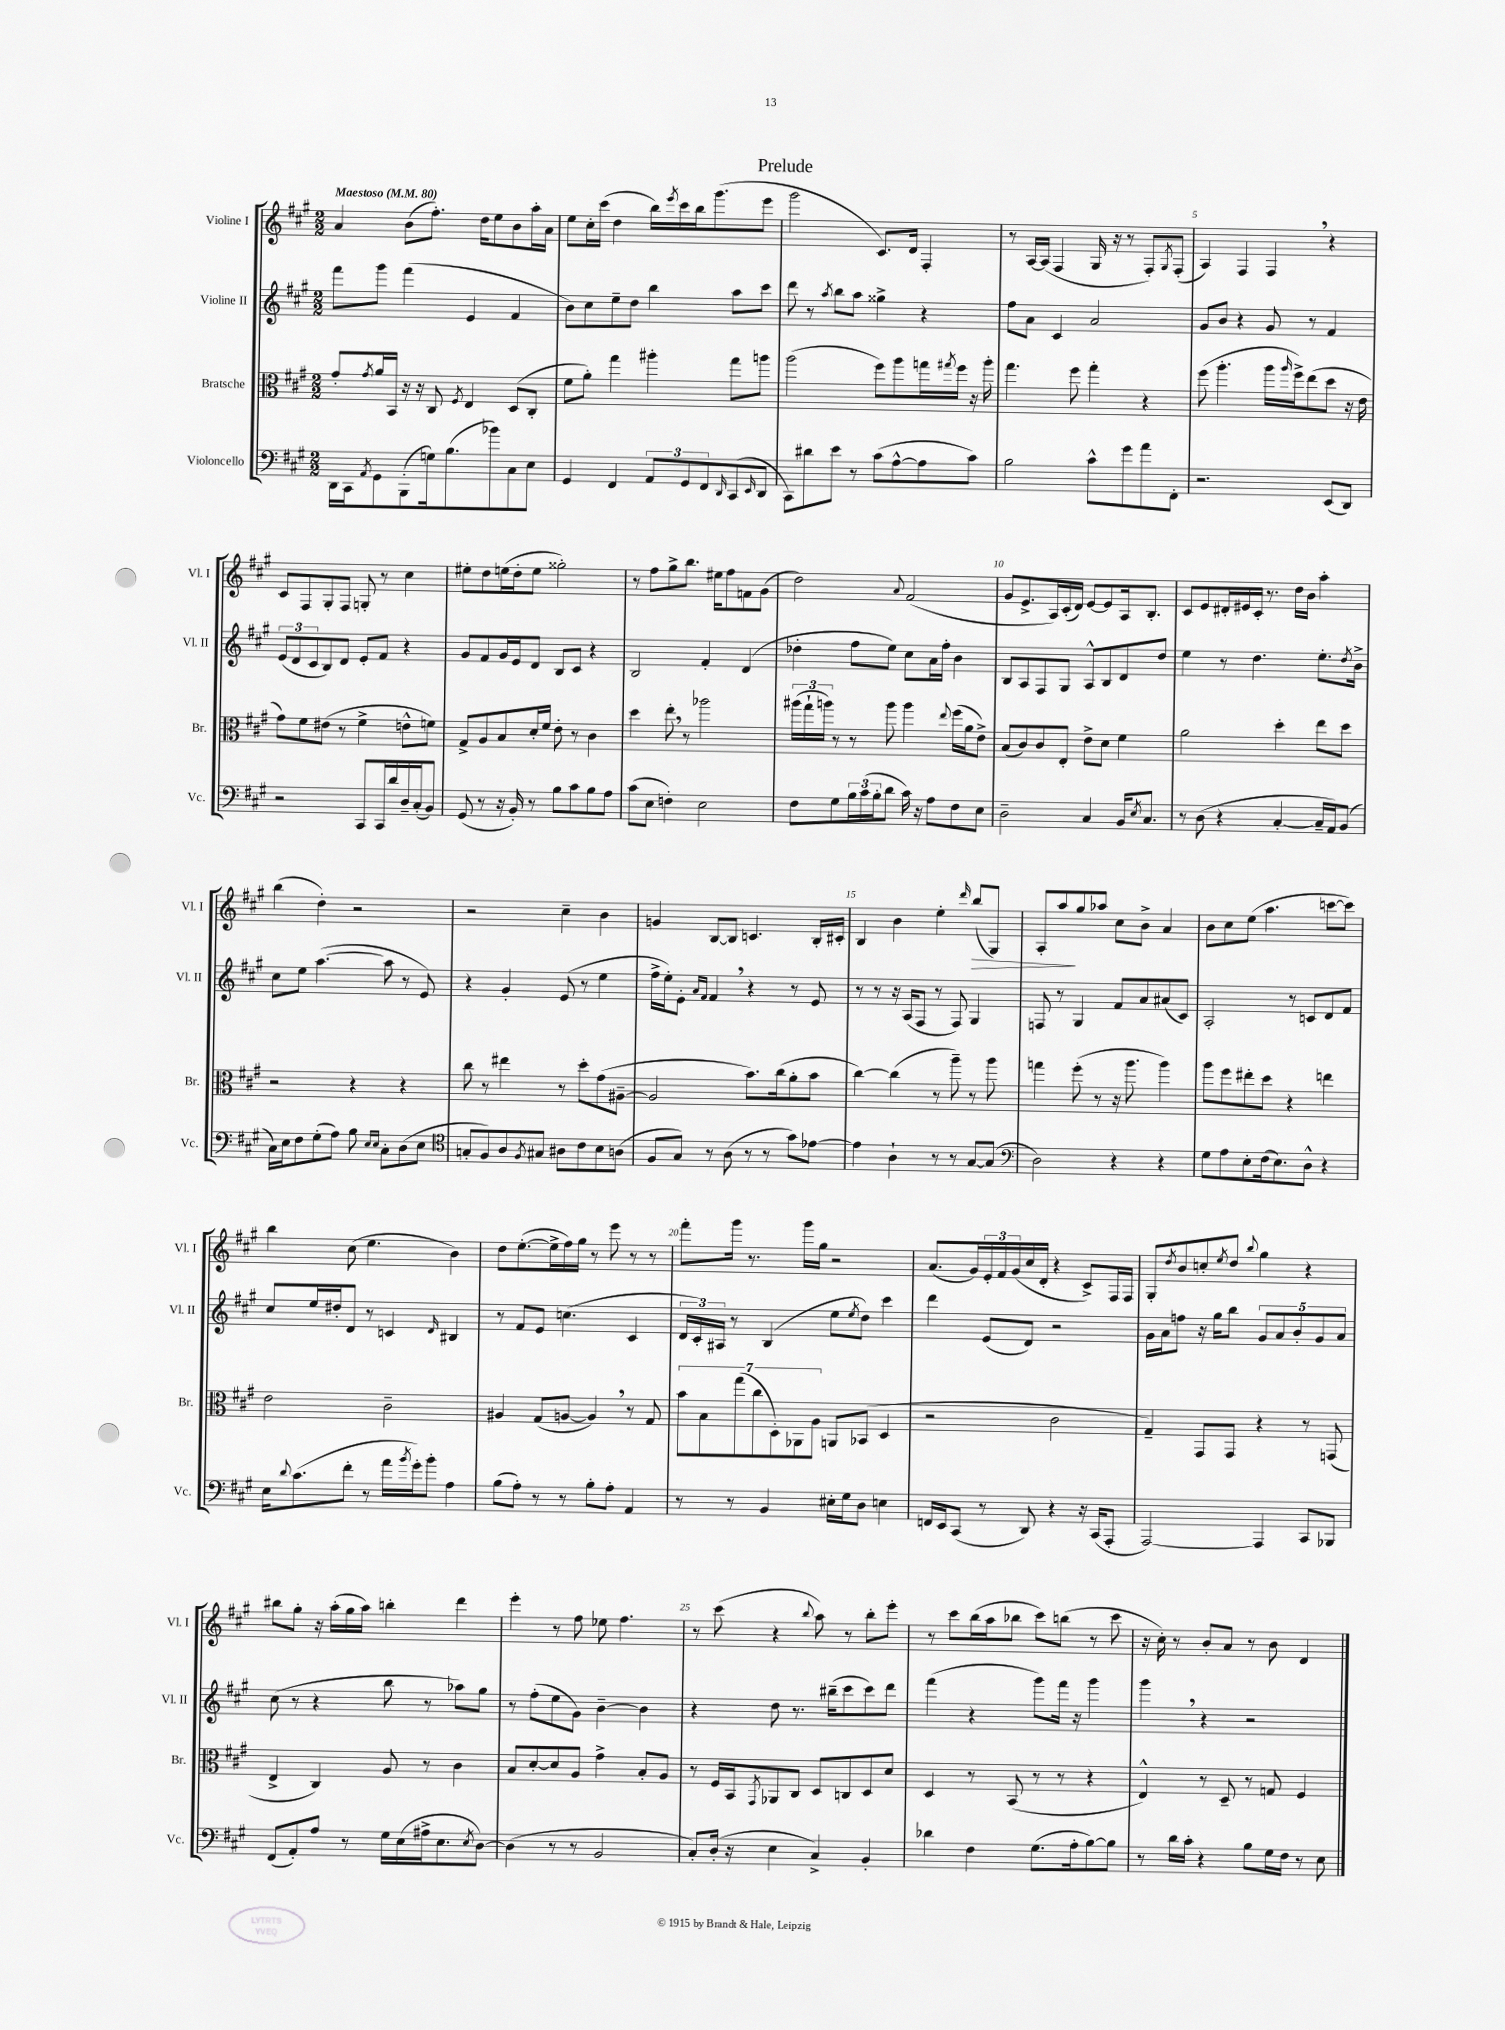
\header { title = "Prelude" }
<<
\new StaffGroup <<
\new Staff = "s0" \with { instrumentName = "Violine I" shortInstrumentName = "Vl. I" } {
    \clef treble \key a \major \numericTimeSignature \time 2/2 \tempo "Maestoso" 4 = 80
    a'4 b'8( fis''8.-.) d''16 e''8 b'8 a''16-. a'16 |
    e''8 cis''16-. cis'''16( d''4 b''16) \acciaccatura { e'''8 } cis'''16 b''16 gis'''8.( e'''8 |
    gis'''2 cis'8.) d'16 fis4-. |
    r8 a16~ a16( fis4 gis16 r16 r8 fis8-.) \acciaccatura { gis8 } fis8-.( |
    a4) fis4 fis4 \breathe r4 |
    cis'8 fis8 gis8-. fis8 g8-. r8 cis''4 |
    eis''8-. d''8 e''16( d''16-. e''8 gisis''2-.) |
    r8 fis''8 gis''8-> b''8. eis''16 fis''8 f'8 gis'8( |
    d''2) \appoggiatura { a'8 } fis'2( |
    gis'8 e'8.-> a16) cis'16-.( d'16) e'8~ e'8 a16 b8.-. |
    cis'8 e'8 dis'16-. eis'16 cis'16-. r8. d''16 b'16 a''4-. |
    b''4( d''4-.) r2 |
    r2 cis''4-- b'4 |
    g'4 b8~ b8 c'4. b16-. cis'16-. |
    b4 b'4 e''4-. \grace { d'''16 } b''8\>( gis8) |
    a8-. a''8\! gis''8 aes''8 cis''8 b'8-> a'4 |
    b'8 cis''8 e''8( a''4. c'''8~ c'''8) |
    b''4 cis''8( e''4. b'4) |
    d''8 e''8.~-.( e''16-> fis''16) gis''16 r8 e'''8 r8 r8 |
    fis'''8-. gis'''16 r8. gis'''16 gis''16 r2 |
    a'8.( gis'16) \tuplet 3/2 { e'16-. fis'16 gis'16( } cis''16 d'16-. r4 cis'8->) fis16 fis16 |
    gis8-. \acciaccatura { d''8 } b'8 c''8-. \acciaccatura { e''8 } d''8 \appoggiatura { b''8 } gis''4 r4 |
    bis''8 gis''8-. r16 a''16-.( gis''16 a''16) b''4-. d'''4 |
    e'''4-. r8 fis''8 ees''8 fis''4. |
    r8 cis'''8( r4 \appoggiatura { b''8 } a''8) r8 b''8-. e'''8-. |
    r8 cis'''8 b''16( a''16 bes''8 cis'''8) b''8( r8 cis'''8 |
    r16 cis''16-.) r8 b'8-. a'8 r8 b'8 d'4 \bar "|." |
}
\new Staff = "s1" \with { instrumentName = "Violine II" shortInstrumentName = "Vl. II" } {
    \clef treble \key a \major \numericTimeSignature \time 2/2
    fis'''8 gis'''8 fis'''4( e'4 fis'4 |
    b'8) cis''8 e''8-- d''8 b''4 a''8 cis'''8 |
    d'''8 r8 \acciaccatura { a''8 } b''8 a''8 gisis''4-> r4 |
    fis''8 a'8 cis'4 a'2 |
    gis'8 b'8 r4 gis'8 r8 fis'4 |
    \tuplet 3/2 { e'8( d'8 cis'8 } b8) d'8 e'8-. fis'8 r4 |
    gis'8 fis'8 gis'16 e'16 d'8 b8 cis'8 r4 |
    b2 fis'4-. d'4( |
    des''4-. fis''8 e''8) cis''8 a'16 fis''16-. b'4 |
    b8 a8 fis8 gis8 a8-^ b8 d'8 d''8 |
    e''4 r8 d''4. e''8.-. \acciaccatura { d''8 } b'16-> |
    cis''8 e''8 a''4.~( a''8 r8 e'8) |
    r4 gis'4-. e'8( r8 e''4 |
    fis''16-> e''16-.) e'8-. \grace { a'16 fis'16 } fis'4 \breathe r4 r8 e'8 |
    r8 r8 r16 a16( fis8 r8 fis8) gis4 |
    f8 r8 gis4 fis'8 a'8 ais'8( cis'8) |
    a2-. r8 c'8 d'8 fis'8 |
    cis''8 e''16 dis''16-. d'8 r8 c'4 \grace { d'16 } bis4 |
    r8 fis'8 e'8 c''4.( cis'4 |
    \tuplet 3/2 { d'16 cis'16-.) ais16 } r8 b4( e''8 \acciaccatura { e''8 } d''8) cis'''4 |
    d'''4 e'8( d'8) r2 |
    gis'16 a'16 f''8 r16 gis''16 b''8 \tuplet 5/4 { gis'8 a'8 b'8-. gis'8 a'8 } |
    cis''8( r8 r4 b''8 r8 aes''8) gis''8 |
    r8 fis''8-.( e''8 gis'8) b'4~-- b'4 |
    r4 d''8 r8. bis''16--( cis'''8 cis'''8) d'''8 |
    fis'''4( r4 gis'''8) fis'''16 r16 gis'''4 |
    gis'''4 \breathe r4 r2 \bar "|." |
}
\new Staff = "s2" \with { instrumentName = "Bratsche" shortInstrumentName = "Br." } {
    \clef alto \key a \major \numericTimeSignature \time 2/2
    gis'8-. \acciaccatura { gis'8 } a'16 b,16 r16 r16 cis8 \acciaccatura { fis8 } e4 d8( cis8-. |
    fis'8 a'8-.) gis''4 ais''4-. gis''8 a''8 |
    a''2( fis''8) a''8 g''16 \acciaccatura { gis''8 } fis''16 r16 a''16-. |
    gis''4. fis''8 gis''4-. r4 |
    fis''8( a''4.-. a''16 \grace { a''16 } fis''16->) e''8( d''8 r16 e'16 |
    gis'8) fis'8 eis'8( r8 fis'4-> e'8-^ f'8) |
    gis8-> a8 b8 d'16-. fis'16 e'8-. r8 cis'4 |
    d''4 e''8-. \breathe r8 aes''2 |
    \tuplet 3/2 { ais''16( gis''16-! a''16) } r8 r8 a''8 a''4 \appoggiatura { e''8 } fis''16( a'16 e'8->) |
    b8( cis'8) cis'8 e8-. e'8-> d'8 fis'4 |
    a'2 d''4-. e''8 d''8 |
    r2 r4 r4 |
    cis''8 r8 eis''4 r8 d''8-. gis'8( ais8~-- |
    ais2 b'8.) cis''16( a'8-. b'8 |
    cis''4~) cis''4( r8 a''8--) r8 a''8 |
    g''4 fis''8-.( r8 r16 a''8. a''4) |
    a''8 fis''8 eis''8-. d''8 r4 e''4 |
    e'2 cis'2-- |
    ais4 gis8( a8~ a4) \breathe r8 gis8 |
    \tuplet 7/4 { b'8 b8 gis''8( cis''8 d8-.) aes,8 a8 } a,8 bes,8( d4 |
    r2 cis'2 |
    gis4--) gis,8 gis,8 r4 r8 g,8( |
    e4-> cis4) a8 r8 cis'4 |
    b8 d'8~-. d'8 a8 gis'4-> b8-. a8 |
    r8 fis16 b,16 \acciaccatura { gis,8 } aes,8 cis8 d8 c8 d8 d'8 |
    d4 r8 b,8( r8 r8 r4 |
    e4-^) r8 d8-- r8 g8 fis4 \bar "|." |
}
\new Staff = "s3" \with { instrumentName = "Violoncello" shortInstrumentName = "Vc." } {
    \clef bass \key a \major \numericTimeSignature \time 2/2
    d,16 cis,16 \acciaccatura { a,8 } gis,8 b,,8-.( g16) b8.( bes'8) cis8 e8 |
    gis,4 fis,4 \tuplet 3/2 { a,8 gis,8 fis,8 } \grace { d,16 } cis,8( \grace { e,16 } d,8 |
    cis,8) dis'8 e'8 r8 cis'8( a8~-^ a8 cis'8) |
    b2 cis'8-^ gis'8 a'8 fis,8-. |
    r2. e,8( d,8) |
    r2 cis,8 cis,16 d'16 d16-- cis16-.( b,8) |
    gis,8( r8 r16 b,16-.) r8 b8 cis'8 b8 a8 |
    cis'8( e8 f4-.) e2 |
    fis8 gis8 \tuplet 3/2 { b16 cis'16( b16-. } d'8 cis'16) r16 a8 fis8 e8 |
    d2-- cis4 b,16 \acciaccatura { e8 } cis8. |
    r8 d8( r4 cis4~-. cis16-- a,16) b,8( |
    cis16) e16 fis8 gis8-.( a8) b8 \grace { e16 e16 } cis8-. d8( e8 |
    \clef tenor g8-. fis8) a8 \acciaccatura { fis8 } gis8 ais8 cis'8 b8 a8( |
    fis8 gis8) r8 a8( r8 r8 gis'8) ees'8~ |
    ees'4 a4-! r8 r8 gis8~ gis8( |
    \clef bass d2) r4 r4 |
    gis8 a8 e8-. fis16( e8.) d8-^ r4 |
    e16 \appoggiatura { d'8 } cis'8.( fis'8-. r8 a'16 \acciaccatura { b'8 } gis'16-.) b'8-. a4 |
    b8( a8-.) r8 r8 b8-. a8-. a,4 |
    r8 r8 b,4 eis16-. gis16 d8 e4 |
    f,16 e,16 cis,8( r8 d,8) r4 r16 cis,16( a,,8-. |
    a,,2~) a,,4 cis,8 bes,,8 |
    fis,8( a,8-.) a8 r8 gis16 e16( ais16-> e8. \acciaccatura { e8 } d8~) |
    d4( r8 r8 b,2 |
    cis8-.) d16-.( r16 e4 cis4->) b,4-. |
    des'4 fis4 gis8.( a16-. b8~) b8 |
    r8 d'16 cis'16-. r4 b8 gis16 fis16 r8 e8 \bar "|." |
}
>>
>>
\layout { \context { \Score \override BarNumber.break-visibility = ##(#f #t #t) barNumberVisibility = #(every-nth-bar-number-visible 5) } }
